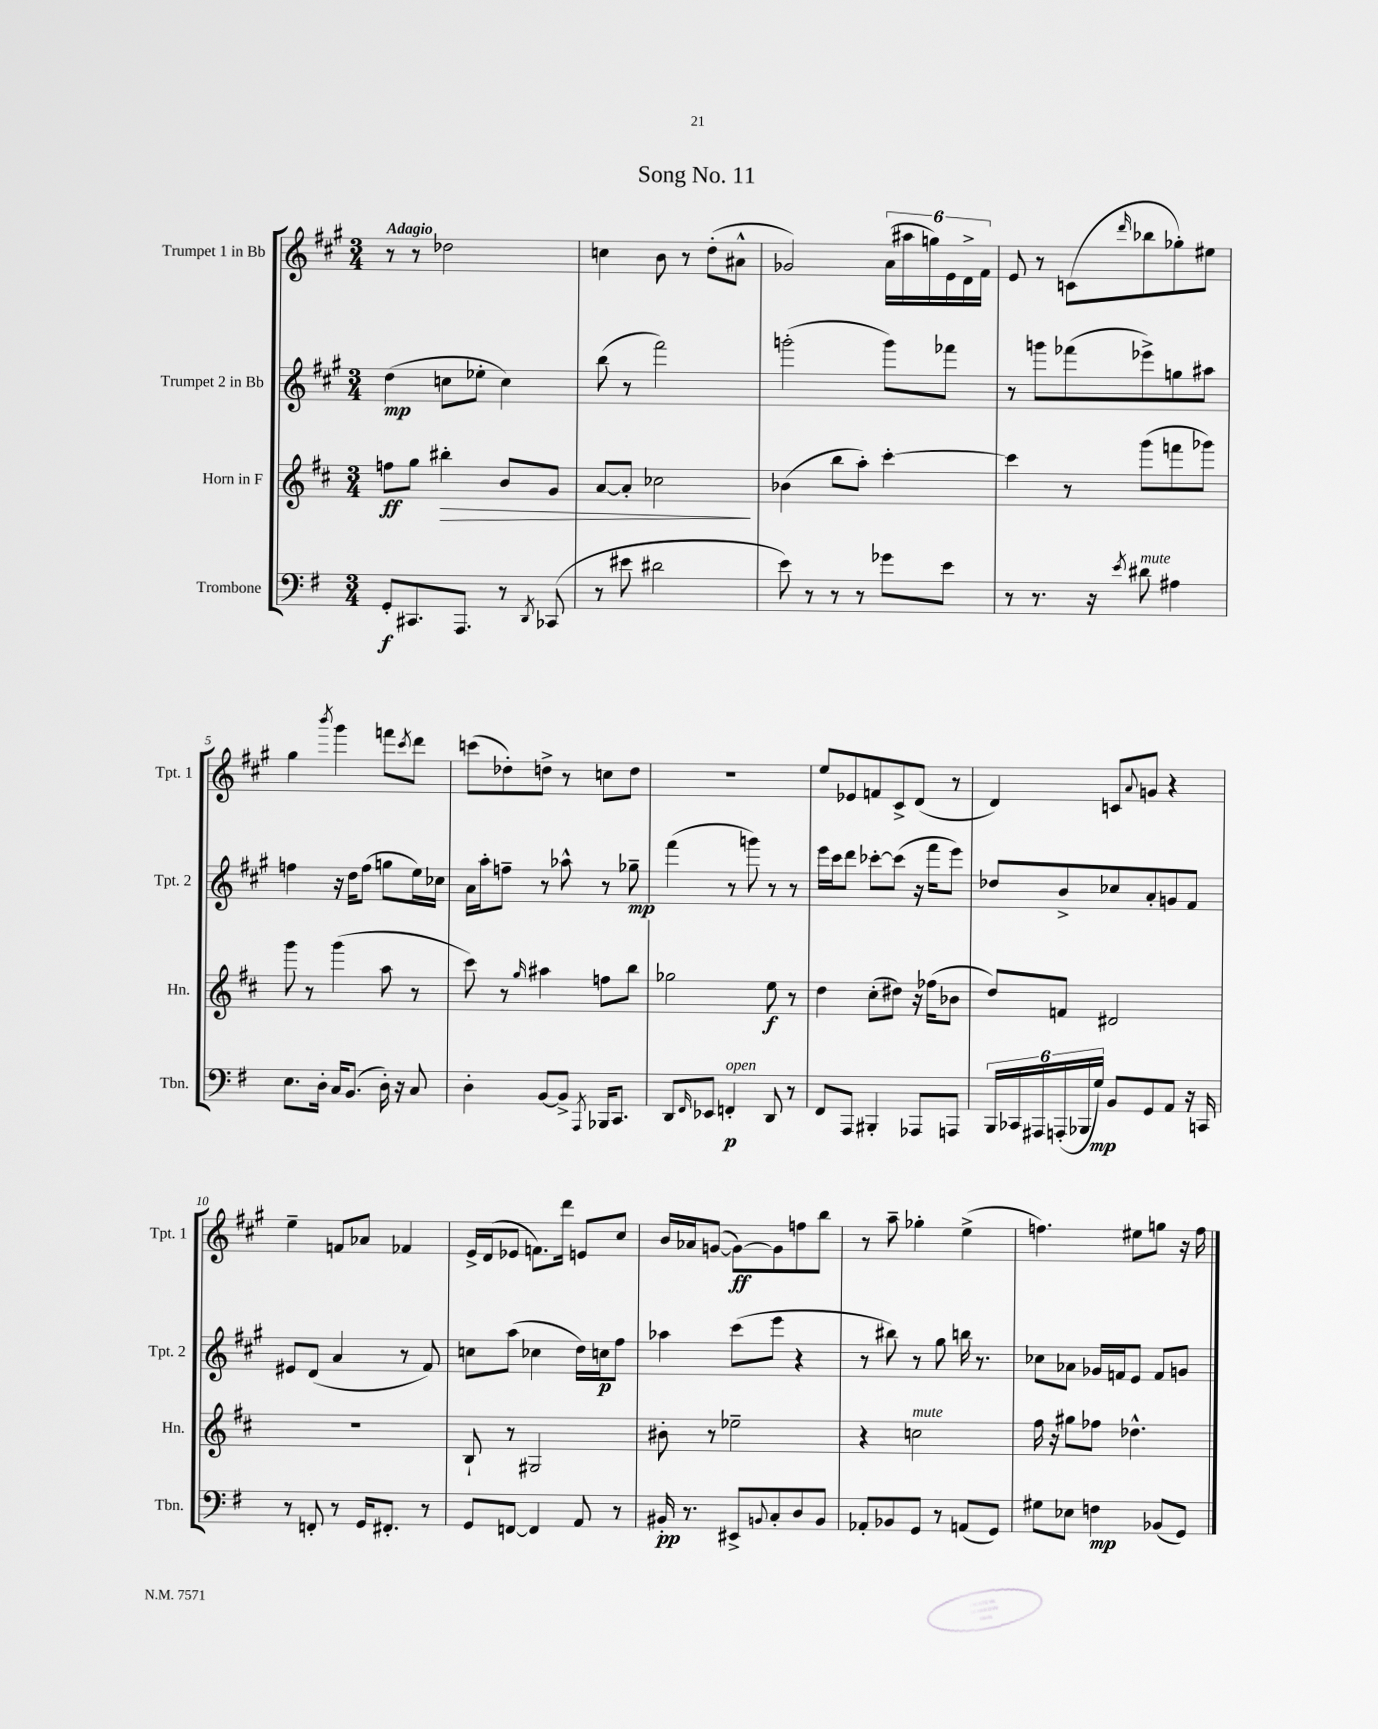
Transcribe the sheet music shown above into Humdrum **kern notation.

**kern	**kern	**kern	**kern
*staff4	*staff3	*staff2	*staff1
*clefF4	*clefG2	*clefG2	*clefG2
*k[f#]	*k[f#c#]	*k[f#c#g#]	*k[f#c#g#]
*M3/4	*M3/4	*M3/4	*M3/4
8GG'/L	8ff\L	(4dd\	8r
8.CC#/	8gg\J	.	8r
.	4bb#'\	8cc\L	2dd-\
8.AAA/J	.	.	.
.	.	8ee-'\J	.
8r	8b/L	4cc\)	.
8qDD/	.	.	.
(8CC-/	8g/J	.	.
=	=	=	=
8r	[8a/L	(8bb\	4cc\
8e#\	8a'/]J	8r	.
2d#\	2cc-\	2fff#\)	8b\
.	.	.	8r
.	.	.	(8dd'\L
.	.	.	8a#^^\J
=	=	=	=
8e\)	(4b-\	(2ggg'\	2g-/)
8r	.	.	.
8r	8bb\L	.	.
8r	8aa'\J)	.	.
8g-\L	[4ccc#'\	8ggg\L)	(24a\LL
.	.	.	24aa#\
.	.	.	24gg\)
8e\J	.	8fff-\J	24e\
.	.	.	24d^\
.	.	.	24f#\JJ
=	=	=	=
8r	4ccc#\]	8r	8e/
8.r	.	8ggg\L	8r
.	8r	(8fff-\	(8c\L
16r	.	.	.
8qe/	.	.	16qqddd/
8d#\	(8ggg\L	8eee-^\)	8bb-\
4A#\	8fff\	8gg\	8gg-'\)
.	8ggg-\J)	8aa#\J	8ee#\J
=	=	=	=
8.E\L	8ggg\	4ff\	4gg#\
.	8r	.	.
16D'\Jk	.	.	.
.	.	.	8qbbb/
16C/LK	(4ggg\	16r	4ggg#\
(8.BB/J	.	16dd\LK	.
.	.	(8ff\J	.
16D'\)	8aa\	8gg\L	8fff\L
16r	.	.	.
.	.	.	8qccc#/
8C/	8r	16ee\L)	8ddd\J
.	.	16cc-\JJ	.
=	=	=	=
4D'\	8ccc#\)	16a\LL	(8ccc\L
.	.	16aa'\J	.
.	8r	8ff~\J	8dd-'\)
.	16qqgg/	.	.
[8BB/L	4aa#\	8r	8dd^\J
8BB^/]J	.	8aa-^^\	8r
8qAAA/	.	.	.
16BBB-/LK	8ff\L	8r	8cc\L
8.CC/J	.	.	.
.	8bb\J	8gg-~\	8dd\J
=	=	=	=
8DD/L	2gg-\	(4fff#\	2.r
16qqFF#/	.	.	.
8EE-/J	.	.	.
4FF'/	.	8r	.
.	.	8ggg\)	.
8DD/	8ee\	8r	.
8r	8r	8r	.
=	=	=	=
8FF#/L	4dd\	16eee\LL	8ee/L
.	.	16ccc#\J	.
8AAA/J	.	8ddd\J	8e-/
4BBB#'/	(8cc#'\L	[8ccc-'\L	8f/
.	8dd#\J)	(8ccc-\]J	8c#^/
8AAA-/L	16r	16r	(8d/J
.	(16ff-\LK	16fff#\LK	.
8AAA/J	8b-\J	8eee\J)	8r
=	=	=	=
24BBB/LL	8dd/L)	8dd-/L	4d/)
24CC-/	.	.	.
24AAA#/	.	.	.
(24AAA'/	8f/J	8b^/	.
24BBB-/	.	.	.
24G/JJ)	.	.	.
8BB/L	2d#/	8cc-/	8c/L
.	.	.	8qqa/
8GG/	.	8a'/	8g/J
8AA/J	.	8g/	4r
16r	.	8f#/J	.
16CC/	.	.	.
=	=	=	=
8r	2.r	8e#/L	4ee~\
8FF'/	.	(8d/J	.
8r	.	4a/	8f/L
16GG/LK	.	.	8a-/J
8.FF#'/J	.	.	.
.	.	8r	4f-/
8r	.	8f#/)	.
=	=	=	=
8GG/L	8B`/	8cc\L	16e^/LL
.	.	.	(16d/J
[8FF/J	8r	(8aa\J	8e-/J
4FF/]	2G#/	4cc-\	8.f\L)
.	.	.	16ddd\Jk
8AA/	.	16dd\LL)	8e/L
.	.	16cc\J	.
8r	.	8ff#\J	8cc#/J
=	=	=	=
16BB#'/	8b#'\	4aa-\	16b/LL
8.r	.	.	16a-/J
.	8r	.	([8g/J
8EE#^/L	2ee-~\	(8ccc#\L	8g\_L)
8qqBB/	.	.	.
8C'/	.	8eee\J	8g\]
8D/	.	4r	8ff\
8BB/J	.	.	8bb\J
=	=	=	=
8AA-'/L	4r	8r	8r
8BB-/	.	8bb#\)	8aa~\
8GG/J	2cc\	8r	4gg-'\
8r	.	8gg#\	.
(8AA/L	.	16bb\	(4ee^\
.	.	8.r	.
8GG/J)	.	.	.
=	=	=	=
8G#\L	16ff#\	8cc-\L	4.ff\)
.	16r	.	.
8E-\J	8gg#\L	8a-\J	.
4F\	8ff-\J	16g-/LL	.
.	.	16f/J	.
.	4.dd-^^\	8e/J	8ee#\L
(8BB-/L	.	8f/L	8gg\J
8GG/J)	.	8g/J	16r
.	.	.	16ff\
==	==	==	==
*-	*-	*-	*-
